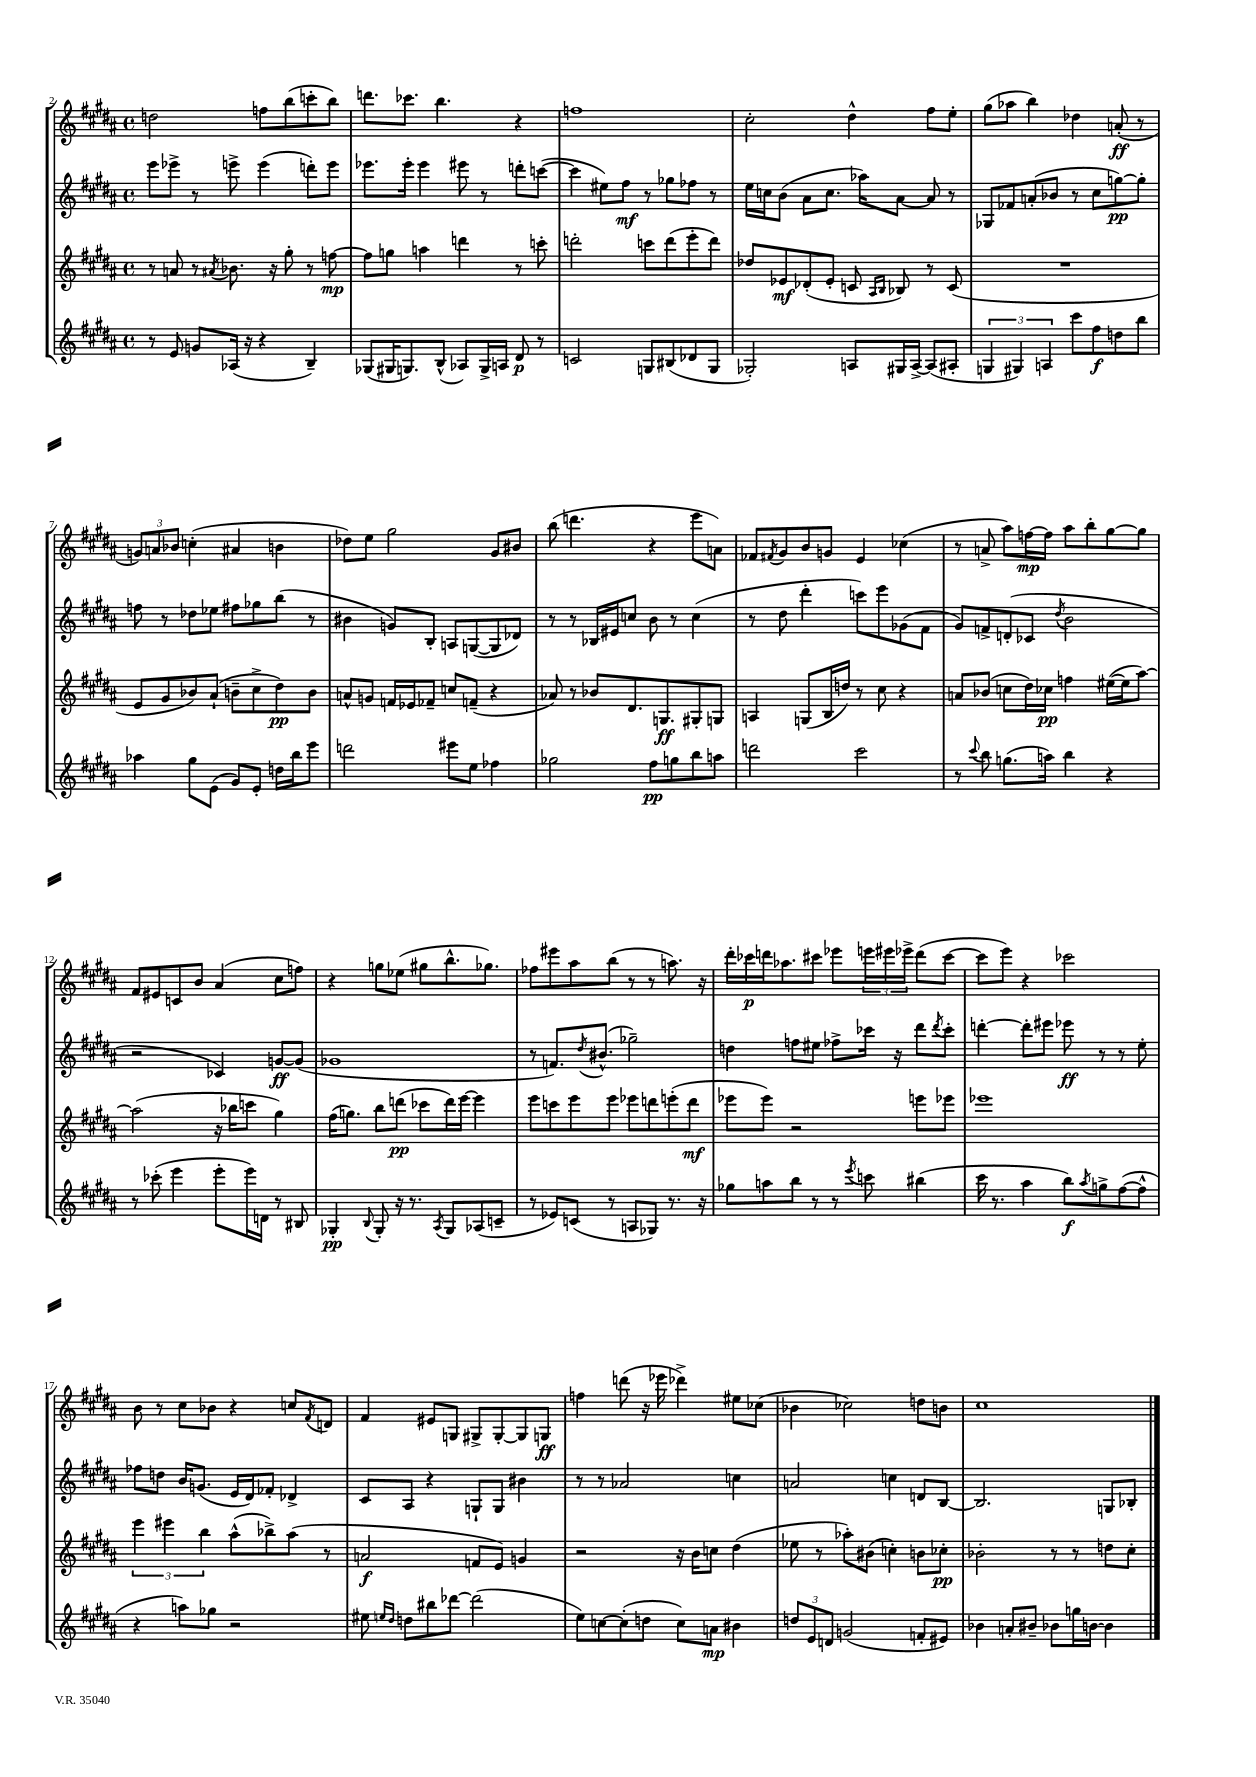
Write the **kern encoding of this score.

**kern	**dynam	**kern	**dynam	**kern	**dynam	**kern	**dynam
*part4	*part4	*part3	*part3	*part2	*part2	*part1	*part1
*staff4	*staff4	*staff3	*staff3	*staff2	*staff2	*staff1	*staff1
*clefG2	*	*clefG2	*	*clefG2	*	*clefG2	*
*k[f#c#g#d#a#]	*	*k[f#c#g#d#a#]	*	*k[f#c#g#d#a#]	*	*k[f#c#g#d#a#]	*
*M4/4	*	*M4/4	*	*M4/4	*	*M4/4	*
*met(c)	*	*met(c)	*	*met(c)	*	*met(c)	*
=2	=2	=2	=2	=2	=2	=2	=2
8r	.	8r	.	8eee\L	.	2ddn\	.
8e/	.	8an/	.	8eee-X^\J	.	.	.
8gn/L	.	8r	.	8r	.	.	.
.	.	8qa#X/	.	.	.	.	.
(16A-X/Jk	.	8.b-X\	.	8eeen^\	.	.	.
16r	.	.	.	.	.	.	.
4r	.	.	.	(4eee\	.	8ffn\L	.
.	.	16r	.	.	.	.	.
.	.	8gg#'\	.	.	.	(8bb\	.
4B~/)	.	8r	.	8dddn'\L)	.	8cccn'\	.
.	.	[8ffn\	mp	8eee\J	.	8bb\J)	.
=3	=3	=3	=3	=3	=3	=3	=3
(8G-X/L	.	8ff\L]	.	8.eee-X\L	.	8.dddn\L	.
16G#X/K	.	8ggn\J	.	.	.	.	.
8.Gn/)	.	.	.	16eee-'\Jk	.	8.ccc-X\J	.
.	.	4aan\	.	4eee-\	.	.	.
(8B^^/J	.	.	.	.	.	4.bb\	.
8A-X/L)	.	4dddn\	.	8eee#X\	.	.	.
16G^/L	.	.	.	8r	.	.	.
16An/JJ	.	.	.	.	.	.	.
8d#/	p	8r	.	8dddn'\L	.	4r	.
8r	.	8cccn'\	.	([8cccn\J	.	.	.
=4	=4	=4	=4	=4	=4	=4	=4
2cn/	.	2dddn'\	.	4ccc\]	.	1ffn	.
.	.	.	.	8ee#X\L)	.	.	.
.	.	.	.	8ff#\J	mf	.	.
8Gn/L	.	8cccn\L	.	8r	.	.	.
(8B#X/	.	(8ddd\	.	8gg-X\L	.	.	.
8d-X/	.	8eee'\	.	8ff-X\J	.	.	.
8G/J	.	8ddd\J)	.	8r	.	.	.
=5	=5	=5	=5	=5	=5	=5	=5
2G-X'/)	.	8dd-X/L	.	16ee\LL	.	2cc#'\	.
.	.	.	.	16ccn\J	.	.	.
.	.	8e-X/	mf	(8b\J	.	.	.
.	.	(8d-X'/	.	8a#\L	.	.	.
.	.	8e-'/J	.	8.cc\J	.	.	.
8An/L	.	8cn/	.	.	.	4dd#^^\	.
.	.	.	.	16aa-X\KL)	.	.	.
.	.	16qqA#/LL	.	.	.	.	.
.	.	16qqB/JJ	.	.	.	.	.
16G#X/L	.	8B-X/)	.	[8a#\J	.	.	.
[16A^/JJ	.	.	.	.	.	.	.
(8A/L]	.	8r	.	8a#/]	.	8ff#\L	.
8A#X'/J	.	(8c/	.	8r	.	8ee'\J	.
=6	=6	=6	=6	=6	=6	=6	=6
6Gn/	.	1r	.	8G-X/L	.	(8gg#\L	.
.	.	.	.	8f-X/	.	8aa-X\J	.
6G#X/)	.	.	.	.	.	.	.
.	.	.	.	(8an'/	.	4bb\)	.
6An/	.	.	.	.	.	.	.
.	.	.	.	8b-X/J	.	.	.
8ccc#\L	.	.	.	8r	.	4dd-X\	.
8ff#\	f	.	.	8cc#\L	.	.	.
8ddn\	.	.	.	[8ggn\)	pp	(8an'/	ff
8bb\J	.	.	.	8gg'\J]	.	8r	.
!!LO:LB:g=z
=7	=7	=7	=7	=7	=7	=7	=7
4aa-X\	.	8e/L	.	8ffn\	.	12gn/L)	.
.	.	.	.	.	.	12an/	.
.	.	8g#/	.	8r	.	.	.
.	.	.	.	.	.	12b-X/J	.
8gg#\L	.	8b-X/)	.	8dd-X\L	.	(4ccn'\	.
(8e\J	.	(8a#`/J	.	8ee-X\J	.	.	.
8g#/L)	.	8bn~\L	.	8ff#X\L	.	4a#X/	.
8e'/J	.	8cc#^\	.	8gg-X\	.	.	.
16ddn\LL	.	8dd#\)	pp	(8bb\J	.	4bn\	.
16bb\J	.	.	.	.	.	.	.
8eee\J	.	8b\J	.	8r	.	.	.
=8	=8	=8	=8	=8	=8	=8	=8
2dddn\	.	8an^^/L	.	4b#X\	.	8dd-X\L)	.
.	.	8gn/J	.	.	.	8ee\J	.
.	.	16fn/LL	.	8gn/L)	.	2gg#\	.
.	.	16e-X/J	.	.	.	.	.
.	.	8f-X~/J	.	8B'/J	.	.	.
8eee#X\L	.	8ccn/L	.	8An/L	.	.	.
8ee\J	.	(8fn~/J	.	([8Gn/	.	.	.
4ff-X\	.	4r	.	8G/]	.	8g#/L	.
.	.	.	.	8d-X/J)	.	8b#X/J	.
=9	=9	=9	=9	=9	=9	=9	=9
2gg-X\	.	8a-X/)	.	8r	.	(8bb\	.
.	.	8r	.	8r	.	4.dddn\	.
.	.	8b-X/L	.	16B-X/LL	.	.	.
.	.	.	.	16e#X/J	.	.	.
.	.	8.d#/	.	8ccn/J	.	.	.
8ff#\L	pp	.	.	8b\	.	4r	.
.	.	8.Gn/	ff	.	.	.	.
8ggn\	.	.	.	8r	.	.	.
8bb\	.	8G#X'/	.	(4cc\	.	8eee\L	.
8aan\J	.	8Gn/J	.	.	.	8an\J)	.
=10	=10	=10	=10	=10	=10	=10	=10
2dddn\	.	4An/	.	8r	.	8f-X/L	.
.	.	.	.	.	.	8qf#X/	.
.	.	.	.	8dd#\	.	8g#/	.
.	.	(8Gn/L	.	4ddd#'\	.	8b/	.
.	.	16B/L	.	.	.	8gn/J	.
.	.	16ddn/JJ)	.	.	.	.	.
2ccc#\	.	8r	.	8cccn\L)	.	4e/	.
.	.	8cc#\	.	8eee\	.	.	.
.	.	4r	.	(8g-X\	.	(4cc-X\	.
.	.	.	.	8f#\J	.	.	.
=11	=11	=11	=11	=11	=11	=11	=11
8r	.	8an/L	.	8g#/L)	.	8r	.
8qqccc#/	.	.	.	.	.	.	.
8bb\	.	(8b-X/J	.	8fn^/	.	8an^/	.
(8.ggn\L	.	8ccn\L	.	(8dn'/	.	8aa#\L)	.
.	.	16dd#\L)	.	8c-X/J	.	[16ffn\L	mp
16aan\Jk)	.	16cc-X\JJ	pp	.	.	16ff\JJ]	.
.	.	.	.	8qdd#/	.	.	.
4bb\	.	4ffn\	.	2b\	.	8aa#\L	.
.	.	.	.	.	.	8bb'\	.
4r	.	([16ee#X\LL	.	.	.	[8gg#\	.
.	.	16ee#\J]	.	.	.	.	.
.	.	[8aa#\J)	.	.	.	8gg#\J]	.
!!LO:LB:g=z
=12	=12	=12	=12	=12	=12	=12	=12
8r	.	(2aa#\]	.	2r	.	8f#/L	.
(8ccc-X'\	.	.	.	.	.	8e#X/	.
4eee\	.	.	.	.	.	8cn/	.
.	.	.	.	.	.	8b/J	.
8eee'\L	.	16r	.	4c-X/)	.	(4a#/	.
.	.	16bb-X\KL	.	.	.	.	.
16eee\L)	.	8cccn\J	.	.	.	.	.
16dn\JJ	.	.	.	.	.	.	.
8r	.	4gg#\)	.	[8gn/L	ff	8cc#\L	.
8B#X/	.	.	.	(8g/J]	.	8ffn\J)	.
=13	=13	=13	=13	=13	=13	=13	=13
4G-X'/	pp	(16ff#\KL	.	1g-X	.	4r	.
.	.	8.ggn\J)	.	.	.	.	.
8qqB/	.	.	.	.	.	.	.
8G-'/	.	8bb\L	.	.	.	8ggn\L	.
16r	.	(8dddn\J	pp	.	.	(8ee-X\J	.
8.r	.	.	.	.	.	.	.
.	.	8ccc-X\L	.	.	.	8gg#X\L	.
8qA#/	.	.	.	.	.	.	.
8G-/L	.	16ddd\L)	.	.	.	8.bb^^\	.
.	.	[16eee\JJ	.	.	.	.	.
(8A-X/	.	4eee\]	.	.	.	.	.
.	.	.	.	.	.	8.gg-X\J)	.
8cn~/J	.	.	.	.	.	.	.
=14	=14	=14	=14	=14	=14	=14	=14
8r	.	8eee\L	.	8r	.	8ff-X\L	.
8e-X/L)	.	8cccn\	.	8.fn/L)	.	8eee#X\	.
(8cn/J	.	8eee\	.	.	.	8aa#\	.
.	.	.	.	8qdd#/	.	.	.
.	.	.	.	(8.b#X^^/J	.	.	.
8r	.	8eee\J	.	.	.	(8bb\J	.
8An/L	.	8eee-X\L	.	2gg-X~\)	.	8r	.
8G-X/J)	.	8dddn\	.	.	.	8r	.
8.r	.	(8eeen'\	.	.	.	8.aan\)	.
.	.	8ddd\J	mf	.	.	.	.
16r	.	.	.	.	.	16r	.
=15	=15	=15	=15	=15	=15	=15	=15
8gg-X\L	.	8eee-X\L	.	4ddn\	.	16ddd#'\LL	.
.	.	.	.	.	.	16ccc-X\	p
8aan\	.	8eee-\J)	.	.	.	16dddn\J	.
.	.	.	.	.	.	8.aa-X\	.
8bb\J	.	2r	.	8ffn\L	.	.	.
8r	.	.	.	8ee#X\J	.	8ccc#X\J	.
8r	.	.	.	8ff-X^\L	.	8eee-X\L	.
8qeee/	.	.	.	.	.	.	.
8cccn\	.	.	.	16ccc-X\Jk	.	24eeen\L	.
.	.	.	.	.	.	24eee#X\	.
.	.	.	.	16r	.	.	.
.	.	.	.	.	.	24eee-X^\JJ	.
(4bb#X\	.	8eeen\L	.	8ddd#\L	.	(8ddd\L	.
.	.	.	.	8qddd#/	.	.	.
.	.	8eee-X\J	.	8ccc-'\J	.	[8ccc#\J	.
=16	=16	=16	=16	=16	=16	=16	=16
16ccc#\	.	1eee-X	.	[4dddn'\	.	8ccc#\L]	.
8.r	.	.	.	.	.	.	.
.	.	.	.	.	.	8eee\J)	.
4aa#\	.	.	.	8ddd'\L]	.	4r	.
.	.	.	.	8eee#X\J	.	.	.
8bb\L)	f	.	.	8eee-X\	ff	2ccc-X\	.
8qaa#/	.	.	.	.	.	.	.
8ggn^\	.	.	.	8r	.	.	.
([8ff#\	.	.	.	8r	.	.	.
8ff#^^\J]	.	.	.	8ee'\	.	.	.
!!LO:LB:g=z
=17	=17	=17	=17	=17	=17	=17	=17
4r	.	6eee\	.	8ff-X\L	.	8b\	.
.	.	.	.	8ddn\J	.	8r	.
.	.	6eee#X\	.	.	.	.	.
8aan\L)	.	.	.	16b/KL	.	8cc#\L	.
.	.	.	.	(8.gn/J	.	.	.
.	.	6bb\	.	.	.	.	.
8gg-X\J	.	.	.	.	.	8b-X\J	.
2r	.	(8aa#^^\L	.	16e/LL	.	4r	.
.	.	.	.	16d#/J)	.	.	.
.	.	8bb-X^\)	.	8f-X'/J	.	.	.
.	.	(8aa#\J	.	4d-X^/	.	8ccn/L	.
.	.	.	.	.	.	8qf#/	.
.	.	8r	.	.	.	8dn/J	.
=18	=18	=18	=18	=18	=18	=18	=18
8ee#X\	.	2an/	f	8c#/L	.	4f#/	.
16qqeen/LL	.	.	.	.	.	.	.
16qqdd#/JJ	.	.	.	.	.	.	.
8ddn\L	.	.	.	8A#/J	.	.	.
8bb#X\	.	.	.	4r	.	8e#X/L	.
[8ddd-X\J	.	.	.	.	.	8Gn/J	.
(2ddd-\]	.	8fn/L	.	8Gn`/L	.	8G#X^/L	.
.	.	8e/J)	.	8G/J	.	[8G#'/	.
.	.	4gn/	.	4b#X\	.	8G#/]	.
.	.	.	.	.	.	8Gn/J	ff
=19	=19	=19	=19	=19	=19	=19	=19
8ee\L)	.	2r	.	8r	.	4ffn\	.
[8ccn\	.	.	.	8r	.	.	.
(8cc'\]	.	.	.	2a-X/	.	(8dddn\	.
8ddn\J	.	.	.	.	.	16r	.
.	.	.	.	.	.	16eee-X\	.
8cc\L)	.	16r	.	.	.	4ddd-X^\)	.
.	.	16b\KL	.	.	.	.	.
8an\J	mp	8ccn\J	.	.	.	.	.
4b#X\	.	(4dd#\	.	4ccn\	.	8ee#X\L	.
.	.	.	.	.	.	(8cc-X\J	.
=20	=20	=20	=20	=20	=20	=20	=20
12ddn/L	.	8ee-X\	.	2an/	.	4b-X\	.
12e/	.	.	.	.	.	.	.
.	.	8r	.	.	.	.	.
12dn/J	.	.	.	.	.	.	.
(2gn/	.	8aa-X'\L)	.	.	.	2cc-X\)	.
.	.	(8b#X\J	.	.	.	.	.
.	.	4ccn'\)	.	4ccn\	.	.	.
8fn'/L	.	8bn\L	.	8dn/L	.	8ddn\L	.
8e#X/J)	.	8cc-X'\J	pp	[8B/J	.	8bn\J	.
=21	=21	=21	=21	=21	=21	=21	=21
4b-X\	.	2b-X'\	.	2.B/]	.	1cc#	.
8an'/L	.	.	.	.	.	.	.
8b#X~/J	.	.	.	.	.	.	.
8b-X\L	.	8r	.	.	.	.	.
16ggn\L	.	8r	.	.	.	.	.
[16bn\JJ	.	.	.	.	.	.	.
4b\]	.	8ddn\L	.	8Gn/L	.	.	.
.	.	8cc#'\J	.	8B-X'/J	.	.	.
==	==	==	==	==	==	==	==
*-	*-	*-	*-	*-	*-	*-	*-
